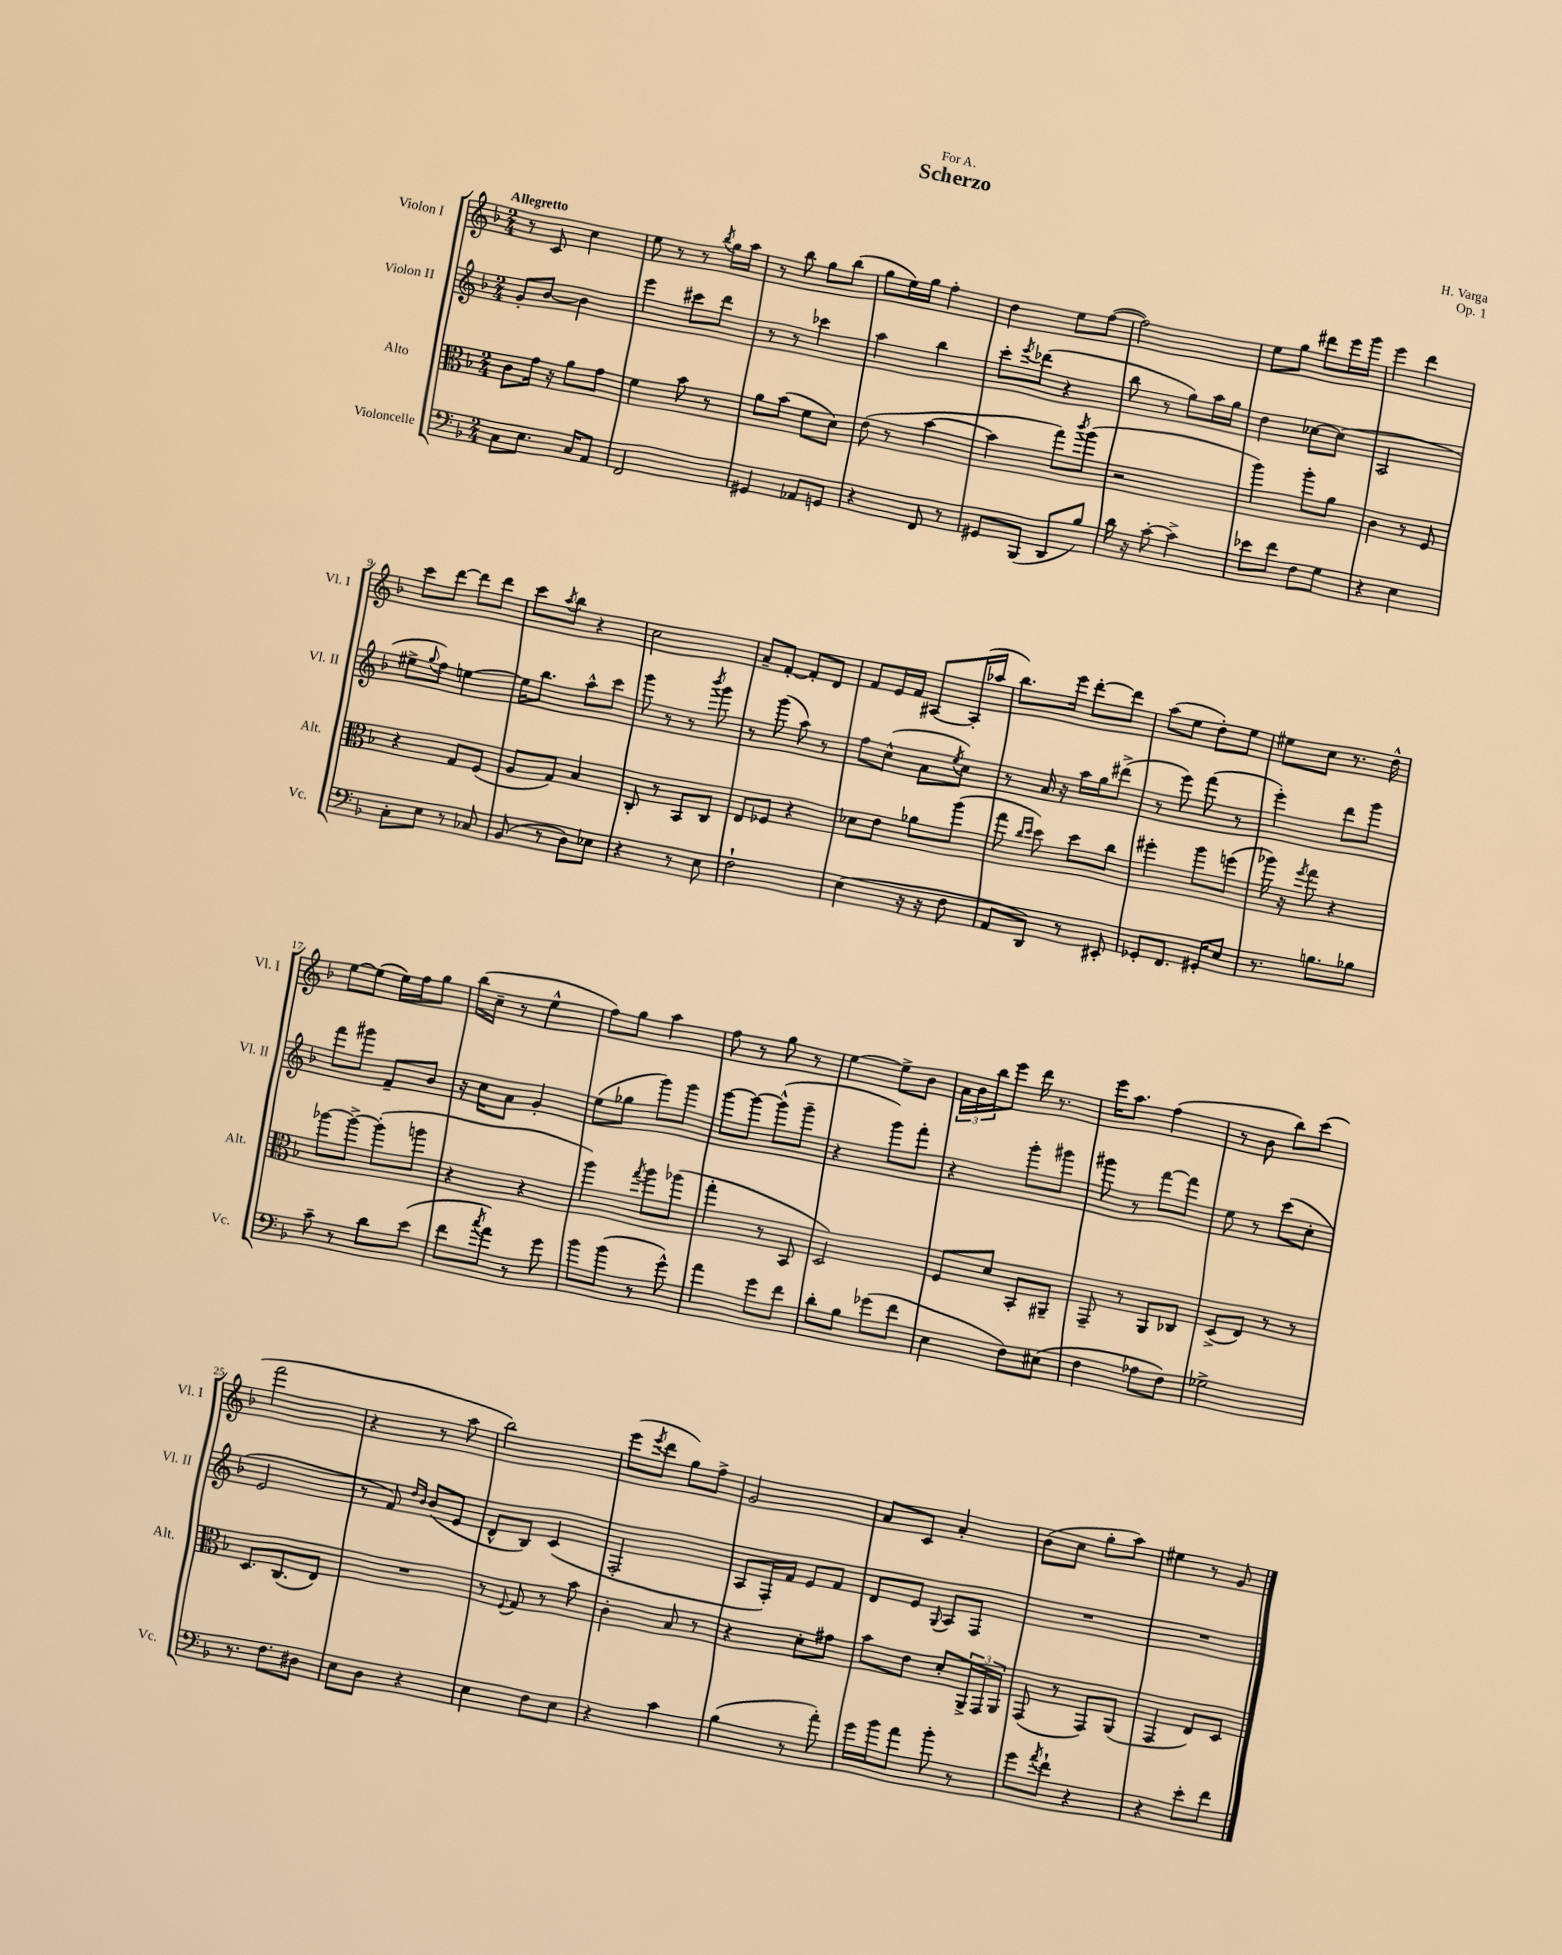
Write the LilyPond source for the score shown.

\header { title = "Scherzo" composer = "H. Varga" dedication = "For A." opus = "Op. 1" }
<<
\new StaffGroup <<
\new Staff = "s0" \with { instrumentName = "Violon I" shortInstrumentName = "Vl. I" } {
    \clef treble \key f \major \numericTimeSignature \time 2/4 \tempo "Allegretto"
    r8 c'8 c''4 |
    e''8 r8 r8 \acciaccatura { bes''8 } g''16 a''16 |
    r8 bes''8 g''8 bes''8( |
    g''8 e''16) g''16 f''4-. |
    d''4 e''8 f''8~( |
    f''2) |
    e''8 g''8 dis'''8 e'''16 g'''16 |
    e'''4 d'''4 |
    c'''8 d'''8~ d'''8 d'''8 |
    c'''8 \acciaccatura { a''8 } bes''8 r4 |
    c''2 |
    a'8-- f'8~-. f'8-. d'8 |
    f'8 e'16 f'16 ais8~ ais16-.( aes''16 |
    bes''8.) e'''16 d'''8~-. d'''8 |
    a''8( e''8 d''8-.) e''8 |
    eis''8 c''8 r8. d''16-^ |
    e''8~ e''8( e''16) f''16 g''8 |
    bes''16( c''16-- r8 e''4-^ |
    f''8) g''8 a''4 |
    f''8 r8 g''8 r8 |
    e''4~ e''8-> bes'8 |
    \tuplet 3/2 { a'16 bes'16 bes''16 } e'''8 d'''16 r8. |
    e'''16 a''8. f''4( |
    r8 bes'8 bes''8) c'''8( |
    f'''2 |
    r4 r8 a''8 |
    bes''2) |
    e'''8( \acciaccatura { e'''8 } d'''8 g''8) f''8-> |
    g'2 |
    a'8 c'8 a'4-. |
    bes'8( c''8 g''8-. a''8) |
    eis''4 r8 g'8 \bar "|." |
}
\new Staff = "s1" \with { instrumentName = "Violon II" shortInstrumentName = "Vl. II" } {
    \clef treble \key f \major \numericTimeSignature \time 2/4
    g'8-. bes'8~ bes'4 |
    e'''4 cis'''8 d'''8 |
    r8 r8 ces'''4 |
    a''4 bes''4 |
    c'''8-. \acciaccatura { e'''8 } des'''8( r4 |
    bes''8 r8 g''8) a''16 g''16 |
    d''4 ces''8~ ces''8( |
    a2 |
    eis''8-> \appoggiatura { g''8 } f''8) e''4~ |
    e''16 bes''8. a''8-^ c'''8 |
    g'''8 r8 r8 \acciaccatura { bes'''8 } g'''8 |
    r8 g'''8( a''8) r8 |
    f''8 c''8-^( a'8 \acciaccatura { e''8 } c''8) |
    r8 a'16 r16 a''16 g''16 dis'''8->( |
    r8 e'''8) f'''8( r8 |
    e'''4-.) d'''8 g'''8 |
    f'''8 gis'''8 f'8-- bes'8 |
    r16 c''16 a'8 g'4-. |
    e''8( ges''8 g'''8) g'''8 |
    g'''8~ g'''8~ g'''8-^( g'''8-- |
    r4 g'''8) f'''8-. |
    r4 g'''8-. gis'''8 |
    gis'''8 r8 f'''8~ f'''8 |
    e''8 r8 c'''8( c''8-. |
    e'2 |
    r8 f'8) \grace { d''16 bes'16 } bes'8( e'8 |
    d'8-^ bes8) c'4( |
    f2-. |
    a8 f16-.) f'16 e'8 f'8 |
    d'8 e'8 \appoggiatura { g8 } a8 f8 |
    R2 |
    R2 \bar "|." |
}
\new Staff = "s2" \with { instrumentName = "Alto" shortInstrumentName = "Alt." } {
    \clef alto \key f \major \numericTimeSignature \time 2/4
    c'8 g'16 r16 a'8 g'8 |
    f'4 bes'8 r8 |
    a'8 bes'8( f'8 d'8) |
    e'8( r8 bes'4~ |
    bes'4 g''8) \acciaccatura { c'''8 } a''8( |
    r2 |
    a''4) a''8-. a'8 |
    c'4 r8 f8 |
    r4 g8 f8( |
    a8 g8) bes4 |
    c8-. r8 bes,8 c8 |
    e8 fes8 r4 |
    des'8 e'8 aes'8 a''8( |
    g''8 \grace { c''16 d''16 } d''8) d''8 c''8 |
    fis''4-. a''8 f''8( |
    aes''16) r16 \acciaccatura { f''8 } g''8 r4 |
    aes''8~ aes''8~-> aes''8-.( a''8 |
    r4 r4 |
    a''4) \acciaccatura { g''8 } a''8 aes''8( |
    g''4-. r8 bes,8 |
    d2) |
    f8 d'8 bes,8-. ais,8-- |
    g,8-- r8 a,8 ces8 |
    d8->( e8) r8 r8 |
    d8. c8.( e8) |
    R2 |
    r8 \appoggiatura { f8 } g8 r8 bes'8 |
    c'4-. bes8 r8 |
    r4 d'8-. gis'8 |
    bes'8 e'8 d'8-. \tuplet 3/2 { a,16-> g,16 a,16 } |
    g,8( r8 g,8) a,8( |
    g,4 e8) d8 \bar "|." |
}
\new Staff = "s3" \with { instrumentName = "Violoncelle" shortInstrumentName = "Vc." } {
    \clef bass \key f \major \numericTimeSignature \time 2/4
    c8 e8. c16 a,8 |
    f,2 |
    gis,4 aes,8 g,8 |
    r4 f,8 r8 |
    gis,8 bes,,8( d,8 bes8) |
    d'16 r16 c'8~-. c'4-> |
    ees'8 f'8 f8 g8 |
    r4 e4 |
    c8-. e8 r8 ces8 |
    bes,8( r8 d8) ees8 |
    r4 r8 e8 |
    f2-! |
    e4( r16 r16 f8 |
    a,8 d,8) r8 eis,8-. |
    ges,8-. f,8. gis,16-. e8 |
    r8. b8. bes8 |
    c'8-- r8 d'8 e'8( |
    f'8 \acciaccatura { c''8 } a'8) r8 g'8 |
    bes'8 bes'8( r8 g'8-^) |
    a'4 g'8 f'8 |
    d'8-. bes8 ges'8( f'8 |
    e4 f8) eis8( |
    f4 aes8 f8) |
    ges2-> |
    r8. f8. dis8 |
    e8 d8 r4 |
    e4 f8 e8 |
    r4 c'4 |
    bes4( r8 a'8-.) |
    g'16 bes'16 a'8 bes'8-. r8 |
    g'8 \acciaccatura { a'8 } f'8-! r4 |
    r4 e'8-. f'8 \bar "|." |
}
>>
>>
